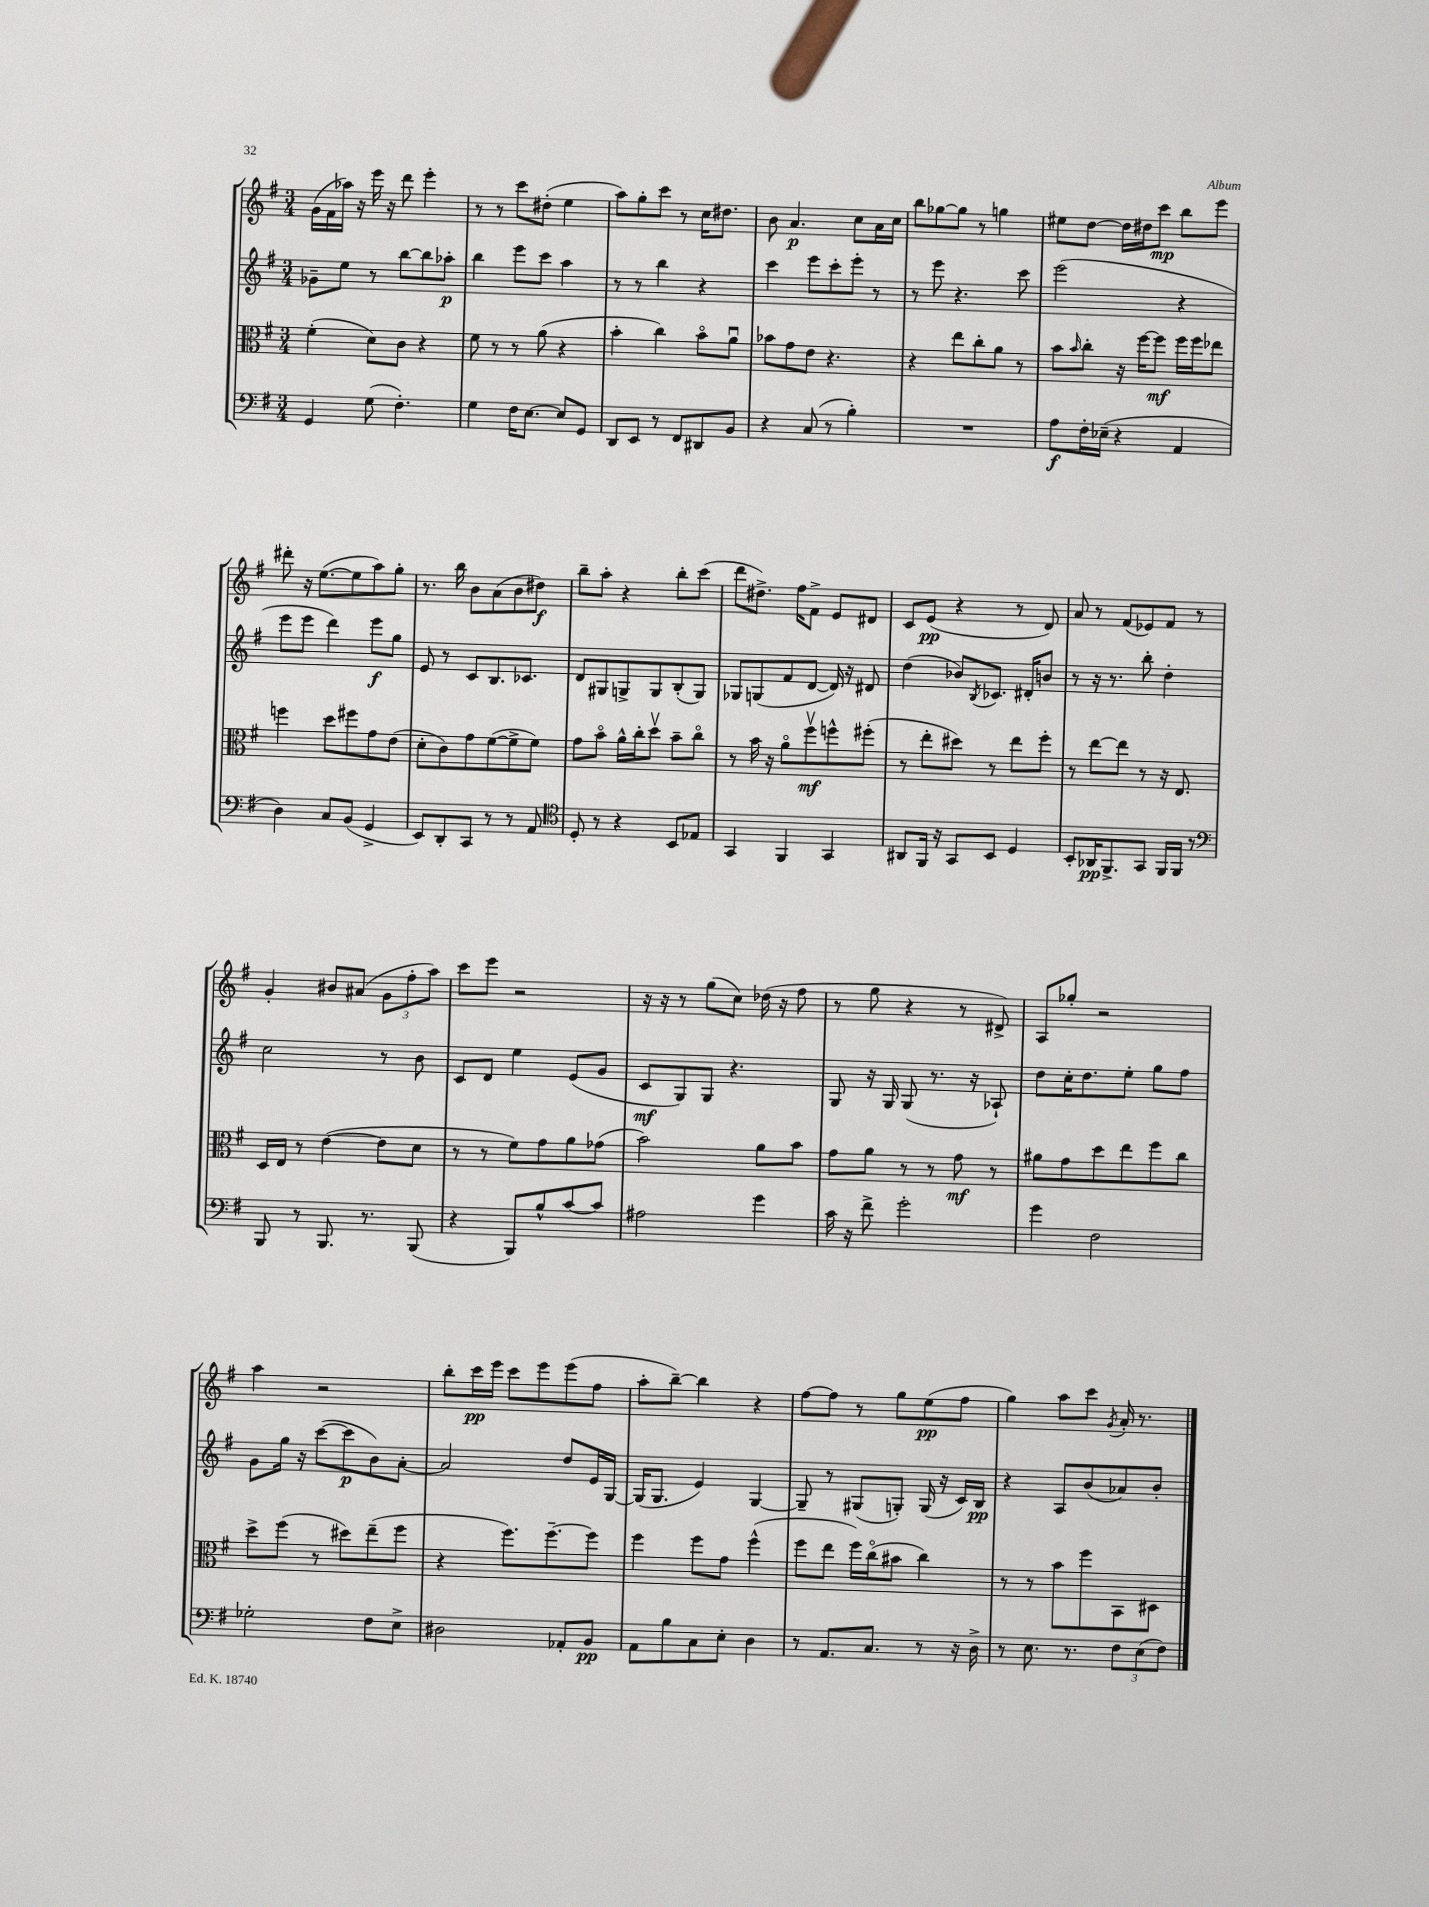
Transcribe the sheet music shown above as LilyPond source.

<<
\new StaffGroup <<
\new Staff = "s0" {
    \clef treble \key g \major \numericTimeSignature \time 3/4
    g'16( fis'16 aes''16) r16 e'''16 r16 d'''8 e'''4-. |
    r8 r8 c'''8 dis''8-.( e''4 |
    a''8) g''8-. c'''8 r8 c''16 dis''8. |
    b'8 a'4.\p c''8 a'16 c''16 |
    b''8 ges''8~ ges''8 r8 g''4 |
    eis''8 d''8~ d''16 dis''16 c'''8\mp b''8 e'''8 |
    dis'''8-. r16 e''8.~( e''8 a''8) g''8-. |
    r8. b''16 b'8 a'8( b'8 dis''8\f) |
    b''8-- a''8-. r4 b''8-. c'''8( |
    d'''8 dis''8.->) fis''16 fis'8-> e'8 dis'8 |
    c'8 e'8\pp( r4 r8 d'8) |
    a'8 r8 fis'8( ees'8) fis'8 r8 |
    g'4-. bis'8 ais'8( \tuplet 3/2 { g'8 fis''8-. a''8) } |
    c'''8 e'''8 r2 |
    r16 r16 r8 g''8( c''8) des''16( r16 fis''8 |
    r8 g''8 r4 r8 dis'8->) |
    a8 ges''8-. r2 |
    a''4 r2 |
    b''8-. c'''16\pp e'''16 c'''8 e'''8 e'''8( fis''8 |
    a''8-. b''8~--) b''4 r4 |
    fis''8~ fis''8 r8 g''8 e''8\pp( fis''8 |
    g''4) a''8 c'''8 \acciaccatura { g'8 } a'16-. r8. \bar "|." |
}
\new Staff = "s1" {
    \clef treble \key g \major \numericTimeSignature \time 3/4
    ges'8-- e''8 r8 b''8~ b''8 aes''8-.\p |
    b''4 e'''8 c'''8 a''4 |
    r8 r8 b''4 r4 |
    c'''4 e'''8 c'''8-. e'''8-. r8 |
    r8 e'''8 r4. c'''8 |
    e'''2( r4 |
    e'''8 e'''8 d'''4) e'''8\f g''8 |
    e'8 r8 c'8 b8. ces'8. |
    d'8 gis8 g8-> g8 b8-.( g8) |
    ges8 g8( fis'8 d'8~ d'16) r16 dis'8 |
    d''4( bes'8) \acciaccatura { b8 } ces'8. dis'16-. b'8 |
    r8 r16 r8. b''8-. d''4-. |
    c''2 r8 b'8 |
    c'8 d'8 e''4 e'8( g'8 |
    c'8\mf g8) g8 r4. |
    g8 r16 g16 g8( r8. r16 aes8-!) |
    d''8 c''16-. d''8. e''8-. g''8 fis''8 |
    g'8 g''16 r16 c'''8~( c'''8\p b'8) a'8~-. |
    a'2 d''8 e'16 g16~ |
    g16( g8. e'4) g4~ |
    g8-- r8 gis8( g8-.) g16( r16 c'16) b16\pp |
    r4 a8 b'8( aes'8) b'8-. \bar "|." |
}
\new Staff = "s2" {
    \clef alto \key g \major \numericTimeSignature \time 3/4
    fis'4-.( d'8) c'8 r4 |
    fis'8 r8 r8 a'8( r4 |
    b'4-. c''4) b'8\flageolet a'8\downbow |
    bes'8 g'8 e'8 r4. |
    r4 e''8 c''8-. a'8 r8 |
    b'8 \grace { b'16 } c''8-. r16 fis''16~ fis''8\mf fis''16 fis''16 ees''8 |
    f''4 d''8 fis''8 g'8 e'8( |
    d'8-. c'8) g'8 fis'8~( fis'8-> fis'8) |
    g'8 b'8\flageolet a'16-^ c''16-. d''8\upbow b'8-- c''8\flageolet |
    r8 b'16 r16 a'8\flageolet fis''8\upbow\mf f''8-^ fis''8-.( |
    r8 e''8-. dis''8) r8 e''8 fis''8-. |
    r8 e''8~ e''8 r8 r16 e8. |
    d16 e16 r8 e'4~( e'8 d'8 |
    r8 r8 fis'8) g'8 a'8 ges'8( |
    b'2) a'8 b'8 |
    g'8 a'8 r8 r8 g'8\mf r8 |
    ais'8 g'8 d''8 e''8 fis''8 c''8 |
    d''8-> fis''8( r8 dis''8) e''8--( fis''8 |
    r4 fis''8.) fis''8.~-- fis''8 |
    fis''4 fis''8 g'8 fis''4-^( |
    fis''8 e''8 fis''16) c''16\flageolet( bis'8 c''4) |
    r8 r8 b'8 fis''8 b,8 dis8 \bar "|." |
}
\new Staff = "s3" {
    \clef bass \key g \major \numericTimeSignature \time 3/4
    g,4 g8( fis4.-.) |
    g4 fis16 e8.~ e8 g,8 |
    d,8 e,8 r8 fis,8 dis,8 b,8 |
    r4 c8( r8 b4-.) |
    R2. |
    a8\f fis16-. ees16--( r4 a,4 |
    d4) c8 b,8( g,4-> |
    e,8) d,8-. c,8 r8 r8 a,8 |
    \clef tenor d8-. r8 r4 b,8 ees8 |
    g,4 fis,4 g,4 |
    ais,8 fis,16 r16 g,8 b,8 d4 |
    b,8-. aes,16\pp fis,8.-> g,8 fis,16 fis,16 r8 |
    \clef bass b,,8 r8 b,,8. r8. b,,8( |
    r4 b,,8) b8-^ c'8~ c'8 |
    ais2 g'4 |
    c'16 r16 fis'8-> g'2-. |
    g'4 fis2 |
    ges2-. fis8 e8-> |
    dis2 aes,8-. b,8\pp |
    a,8 b8 c8 e8-. d4 |
    r8 a,8. c8. r8 r16 d16-> |
    r8 e8. r8. \tuplet 3/2 { fis8 e8( fis8) } \bar "|." |
}
>>
>>
\layout { \context { \Score \remove "Bar_number_engraver" } }
